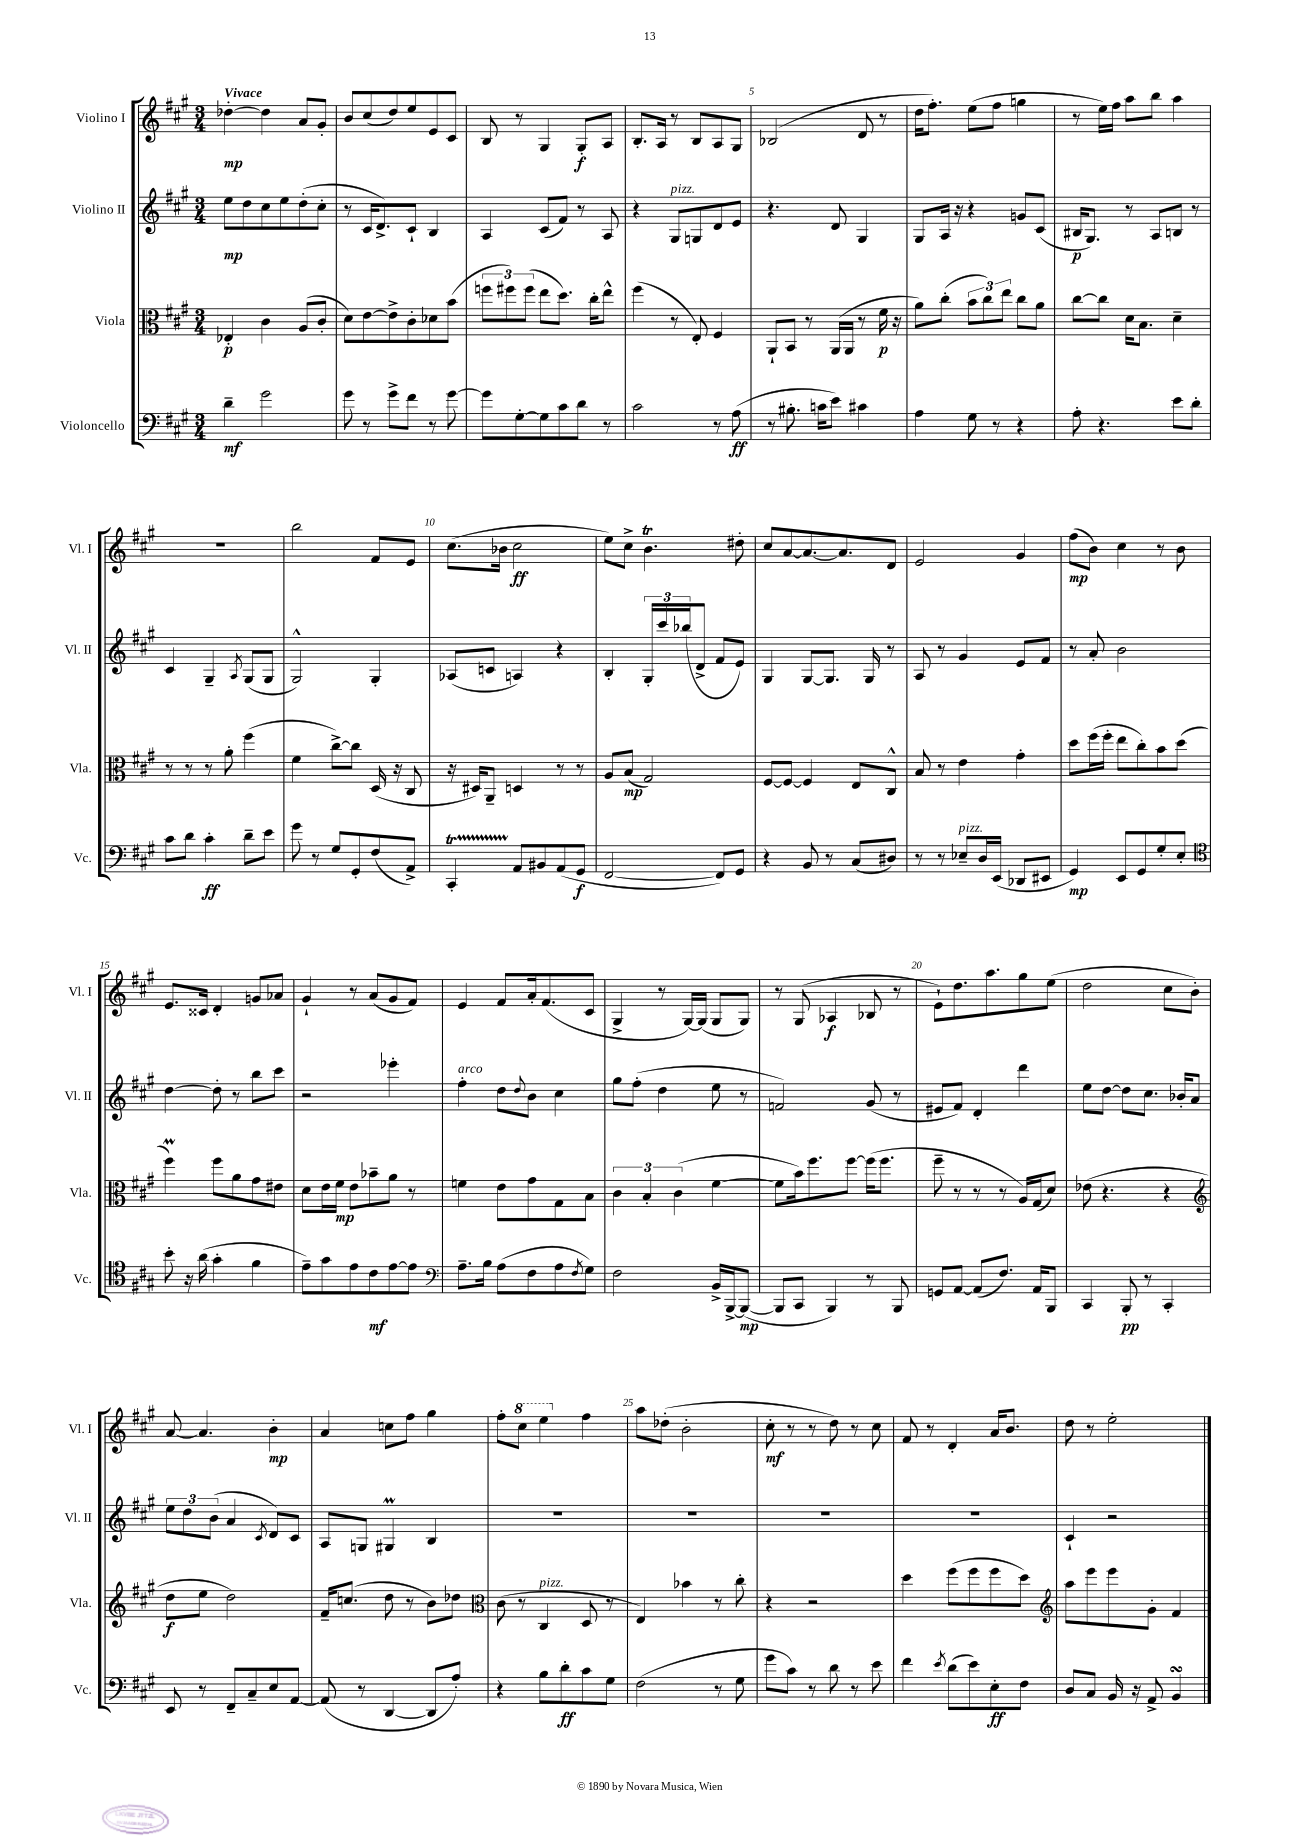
<<
\new StaffGroup <<
\new Staff = "s0" \with { instrumentName = "Violino I" shortInstrumentName = "Vl. I" } {
    \clef treble \key a \major \numericTimeSignature \time 3/4 \tempo "Vivace"
    des''4~-.\mp des''4 a'8 gis'8-. |
    b'8 cis''8( d''8) e''8 e'8 cis'8 |
    b8 r8 gis4 gis8-.\f a8 |
    b8.-. a16 r8 b8 a8 gis8 |
    bes2( d'8 r8 |
    d''16 fis''8.-.) e''8( fis''8 g''4 |
    r8 e''16) fis''16 a''8 b''8 a''4 |
    R2. |
    b''2 fis'8 e'8 |
    cis''8.( bes'16 cis''2\ff |
    e''8) cis''8-> b'4.\trill dis''8-. |
    cis''8 a'8~ a'8.~ a'8. d'8 |
    e'2 gis'4 |
    fis''8\mp( b'8) cis''4 r8 b'8 |
    e'8. cisis'16 d'4-. g'8 aes'8 |
    gis'4-! r8 a'8( gis'8 fis'8) |
    e'4 fis'8 a'16-. fis'8.( cis'8 |
    gis4-> r8 gis16~) gis16( gis8 gis8) |
    r8 gis8( aes4\f bes8 r8 |
    e'8-!) d''8. a''8. gis''8 e''8( |
    d''2 cis''8 b'8-.) |
    a'8~ a'4. b'4-.\mp |
    a'4 c''8 fis''8 gis''4 |
    fis''8-. \ottava #1 cis'''8 e'''4 \ottava #0 fis''4 |
    a''8 des''8-.( b'2-. |
    cis''8-.\mf r8 r8 d''8) r8 cis''8 |
    fis'8 r8 d'4-. a'16 b'8. |
    d''8 r8 e''2-. \bar "|." |
}
\new Staff = "s1" \with { instrumentName = "Violino II" shortInstrumentName = "Vl. II" } {
    \clef treble \key a \major \numericTimeSignature \time 3/4
    e''8\mp d''8 cis''8 e''8 d''8-.( cis''8-. |
    r8 cis'16 d'8.->) cis'8-! b4 |
    a4 cis'8( fis'8) r8 a8 |
    r4 gis8^\markup { \italic "pizz." } g8 d'8 e'8 |
    r4. d'8 gis4 |
    gis8 a16 r16 r4 g'8 cis'8( |
    bis16\p gis8.) r8 a8 b8 r8 |
    cis'4 gis4-- \acciaccatura { a8 } gis8( gis8 |
    gis2-^) gis4-. |
    aes8( c'8 a4) r4 |
    b4-. \tuplet 3/2 { gis16-. cis'''16 bes''16( } d'8-> fis'8 e'8) |
    gis4 gis8~ gis8. gis16 r8 |
    a8 r8 gis'4 e'8 fis'8 |
    r8 a'8-. b'2 |
    d''4~ d''8-. r8 b''8 cis'''8 |
    r2 ees'''4-. |
    fis''4-.^\markup { \italic "arco" } d''8 \appoggiatura { d''8 } b'8 cis''4 |
    gis''8 fis''8-.( d''4 e''8 r8 |
    f'2) gis'8( r8 |
    eis'8 fis'8) d'4-. d'''4 |
    e''8 d''8~ d''8 cis''8. bes'16-. a'8 |
    \tuplet 3/2 { e''8 d''8 b'8( } a'4 \acciaccatura { cis'8 } d'8) cis'8 |
    a8 g8 gis4\prall b4 |
    R2. |
    R2. |
    R2. |
    R2. |
    cis'4-! r2 \bar "|." |
}
\new Staff = "s2" \with { instrumentName = "Viola" shortInstrumentName = "Vla." } {
    \clef alto \key a \major \numericTimeSignature \time 3/4
    ees4-.\p cis'4 a8( cis'8-. |
    d'8) e'8~ e'8-> cis'8-. des'8 b'8( |
    \tuplet 3/2 { f''8 fis''8) fis''8( } e''8 d''8.) cis''16-. e''8-^ |
    fis''4( r8 e8-.) fis4 |
    a,8-! b,8 r8 a,16( a,16 r8 fis'16\p r16 |
    a'8) cis''8-.( \tuplet 3/2 { b'8 cis''8) e''8 } cis''8 a'8 |
    cis''8~ cis''8 d'16 b8. d'4-- |
    r8 r8 r8 a'8-. fis''4( |
    fis'4 cis''8~->) cis''8 d16( r16 cis8 |
    r16 dis16) a,8-- d4 r8 r8 |
    a8 b8\mp( gis2) |
    fis8~ fis8~ fis4 e8 cis8-^ |
    b8 r8 e'4 gis'4-. |
    d''8 fis''16( fis''16-. e''8 cis''8-.) b'8 d''8( |
    fis''4\prall) fis''8 a'8 gis'8 eis'8 |
    d'8 e'16 fis'16\mp e'8 bes'8-- a'8 r8 |
    f'4 e'8 gis'8 gis8 b8 |
    \tuplet 3/2 { cis'4 b4-. cis'4( } fis'4~ |
    fis'8 b'16) fis''8. fis''8~ fis''16( fis''8. |
    fis''8-- r8 r8 r8 a16) gis16( d'8) |
    ees'8( r4. r4 |
    \clef treble d''8\f e''8 d''2) |
    fis'16-- c''8.( d''8 r8 b'8) des''8 |
    \clef alto cis'8( r8 cis4^\markup { \italic "pizz." } d8 r8 |
    e4) bes'4 r8 cis''8-. |
    r4 r2 |
    d''4 fis''8( fis''8 fis''8 d''8) |
    \clef treble a''8 e'''8 e'''8 gis'8-. fis'4 \bar "|." |
}
\new Staff = "s3" \with { instrumentName = "Violoncello" shortInstrumentName = "Vc." } {
    \clef bass \key a \major \numericTimeSignature \time 3/4
    d'4--\mf gis'2 |
    gis'8 r8 gis'8-> fis'8 r8 gis'8~ |
    gis'8 gis8~-. gis8 cis'8 d'8 r8 |
    cis'2 r8 a8\ff( |
    r8 bis8.-. c'16 e'8) cis'4 |
    a4 gis8 r8 r4 |
    a8-. r4. e'8 d'8-. |
    cis'8 d'8 cis'4-.\ff d'8-- e'8 |
    gis'8 r8 gis8 gis,8-. fis8( a,8->) |
    cis,4-.\startTrillSpan a,8\stopTrillSpan bis,8 a,8( gis,8\f |
    fis,2~ fis,8) gis,8 |
    r4 b,8 r8 cis8( dis8) |
    r8 r8 ees8--^\markup { \italic "pizz." } d16 e,16( des,8 eis,8 |
    gis,4\mp) e,8 gis,8 gis8-. e8-. |
    \clef tenor b'8-. r16 a'16( gis'4-. fis'4 |
    e'8--) gis'8 e'8 cis'8\mf e'8~ e'8 |
    \clef bass a8.-- b16 a8( fis8 a8 \acciaccatura { fis8 } gis8) |
    fis2 b,16-> b,,16~-> b,,8~\mp( |
    b,,8 cis,8 b,,4) r8 b,,8 |
    g,8 a,8~ a,8( fis8.) a,16 b,,8 |
    cis,4 b,,8-.\pp r8 cis,4-. |
    e,8 r8 fis,8-- cis8-- e8 a,8~ |
    a,8( r8 d,4~ d,8 a8-.) |
    r4 b8 d'8-.\ff cis'8 gis8 |
    fis2( r8 gis8 |
    gis'8 cis'8) r8 d'8 r8 e'8 |
    fis'4 \acciaccatura { e'8 } d'8( e'8) e8-.\ff fis8 |
    d8 cis8 b,16 r16 a,8-> b,4\turn \bar "|." |
}
>>
>>
\layout { \context { \Score \override BarNumber.break-visibility = ##(#f #t #t) barNumberVisibility = #(every-nth-bar-number-visible 5) } }
